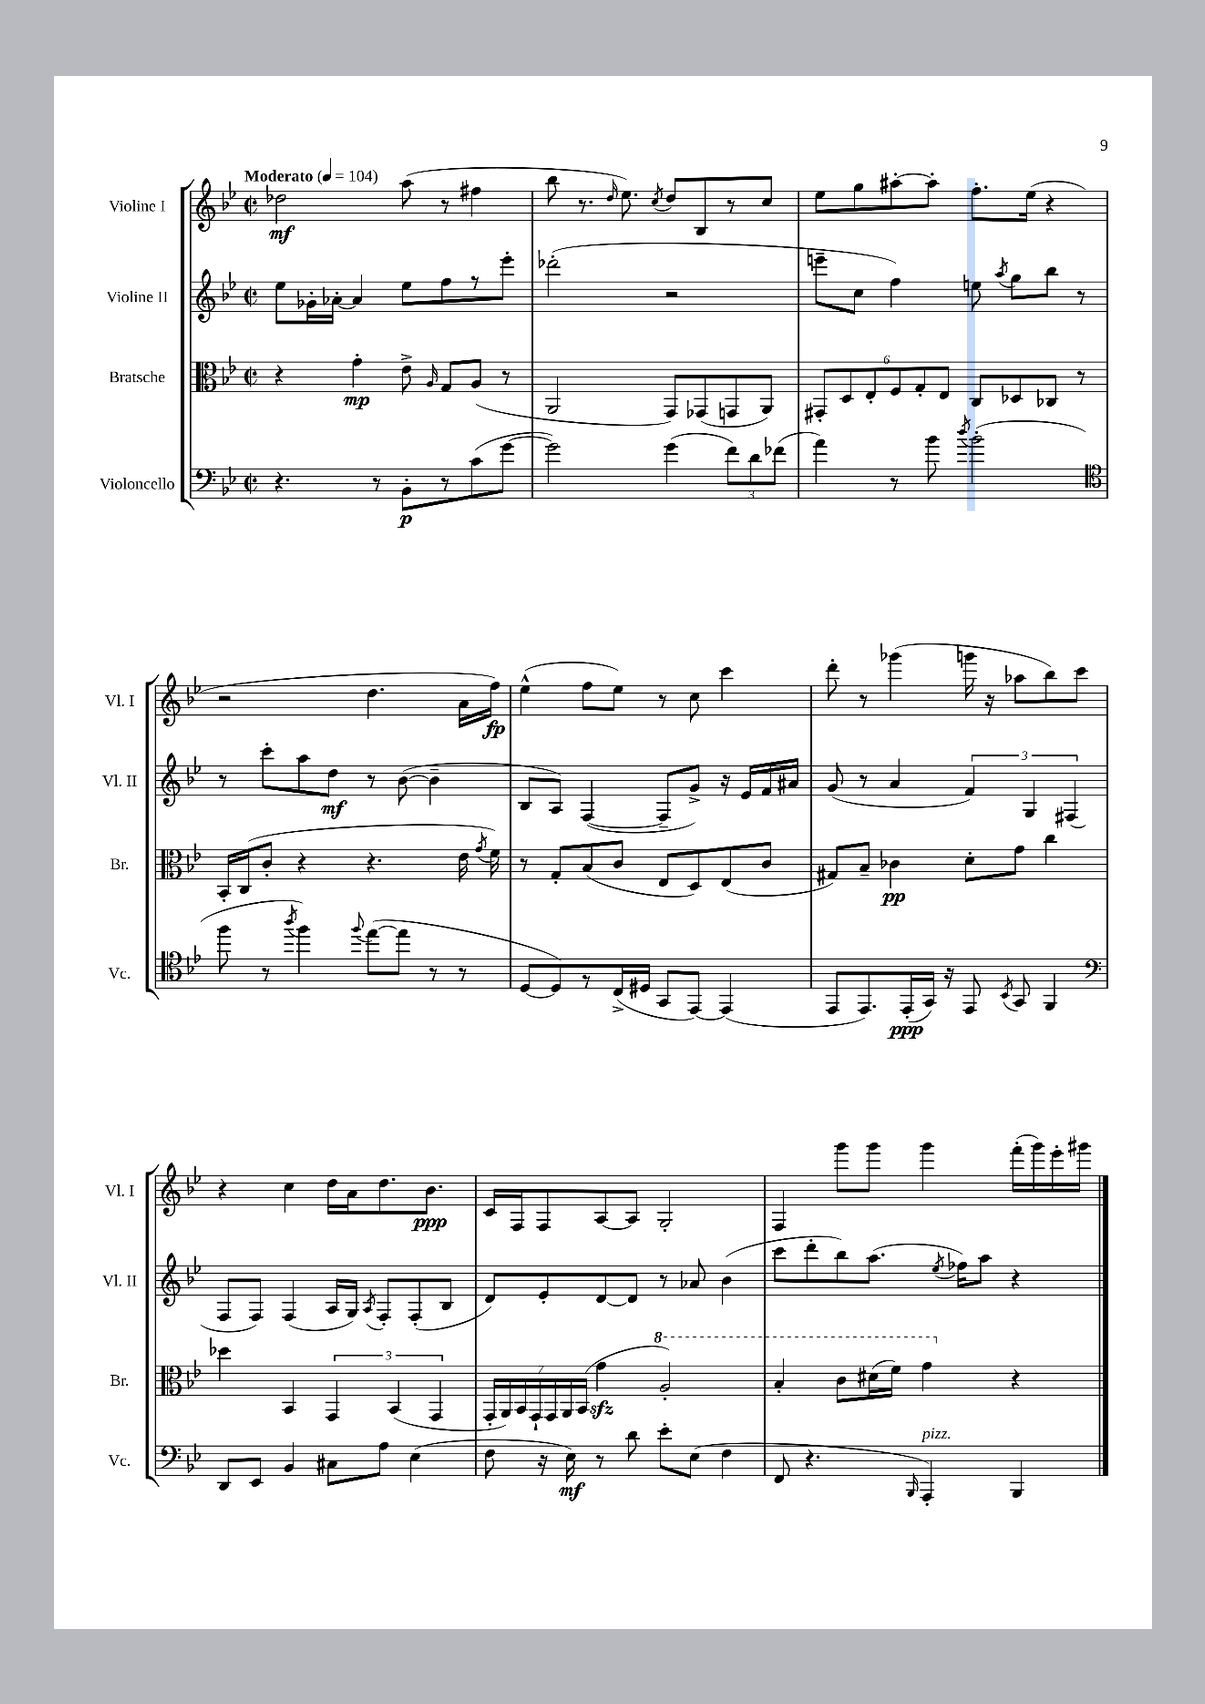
<<
\new StaffGroup <<
\new Staff = "s0" \with { instrumentName = "Violine I" shortInstrumentName = "Vl. I" } {
    \clef treble \key bes \major \defaultTimeSignature \time 2/2 \tempo "Moderato" 4 = 104
    \autoBeamOff des''2\mf a''8( r8 fis''4 |
    bes''8 r8. \grace { d''16 } ees''8.) \acciaccatura { c''8 } d''8[ bes8 r8 c''8] |
    ees''8[ g''8 ais''8~-. ais''8]-. f''8.[-. ees''16]( r4 |
    r2 d''4. a'16[ f''16]\fp) |
    ees''4-^( f''8[ ees''8]) r8 c''8 c'''4 |
    d'''8-. r8 ges'''4( g'''16 r16 aes''8[ bes''8) c'''8] |
    r4 c''4 d''16[ a'16 d''8. bes'8.]\ppp |
    c'16[ f16 f8 a8~ a8] g2-. |
    f4 g'''8[ g'''8] g'''4 f'''16[-.( g'''16) ees'''16-. gis'''16] \bar "|." |
}
\new Staff = "s1" \with { instrumentName = "Violine II" shortInstrumentName = "Vl. II" } {
    \clef treble \key bes \major \defaultTimeSignature \time 2/2
    \autoBeamOff ees''8[ ges'16-. aes'16]~-. aes'4 ees''8[ f''8 r8 ees'''8]-. |
    des'''2-.( r2 |
    e'''8[-- c''8] f''4) e''8 \acciaccatura { a''8 } g''8[ bes''8] r8 |
    r8 c'''8[-. a''8 d''8]\mf r8 bes'8~( bes'4-- |
    bes8[ a8]) f4~( f8[-- g'8]->) r16 ees'16[ f'16 ais'16] |
    g'8( r8 a'4 \tuplet 3/2 { f'4) g4 fis4( } |
    f8[ f8]) f4( a16[ g16]) \acciaccatura { a8 } f8[-. f8-.( bes8] |
    d'8[) ees'8-. d'8~ d'8] r8 aes'8 bes'4( |
    c'''8[ d'''8-. bes''8) a''8.]( \acciaccatura { ees''8 } fes''16[) a''8] r4 \bar "|." |
}
\new Staff = "s2" \with { instrumentName = "Bratsche" shortInstrumentName = "Br." } {
    \clef alto \key bes \major \defaultTimeSignature \time 2/2
    \autoBeamOff r4 g'4-.\mp ees'8-> \grace { a16 } g8[ a8]( r8 |
    a,2 g,8[) ges,8( g,8 a,8]) |
    \tuplet 6/4 { gis,8[-. d8 ees8-. f8 g8-. ees8] } c8[ des8 ces8] r8 |
    bes,16[-. c16( c'8]-. r4 r4. ees'16 \acciaccatura { g'8 } f'16) |
    r8 g8[-. bes8( c'8] ees8[ d8) ees8( c'8] |
    gis8[) bes8]-- ces'4\pp d'8[-. g'8] c''4 |
    des''4 bes,4 \tuplet 3/2 { g,4 bes,4( g,4 } |
    \tuplet 7/4 { g,16[-. a,16) bes,16 g,16-! g,16 a,16 bes,16]( } g'4\sfz \ottava #1 a'2-.) |
    bes'4-. c''8[ dis''16( f''16]) g''4 \ottava #0 r4 \bar "|." |
}
\new Staff = "s3" \with { instrumentName = "Violoncello" shortInstrumentName = "Vc." } {
    \clef bass \key bes \major \defaultTimeSignature \time 2/2
    \autoBeamOff r4. r8 bes,8[-.\p r8 c'8( g'8]~ |
    g'2) g'4( \tuplet 3/2 { f'8[) d'8 fes'8]( } |
    a'4) r8 bes'8 \acciaccatura { d''8 } bes'2-.( |
    \clef tenor f''8 r8 \acciaccatura { a''8 } f''4) \appoggiatura { f''8 } ees''8[~( ees''8] r8 r8 |
    d8[~ d8) r8 c16->( dis16] g,8[ ees,8]~) ees,4( |
    ees,8[ ees,8.) ees,16-.\ppp( g,16]) r16 ees,8 \acciaccatura { bes,8 } g,8 f,4 |
    \clef bass d,8[ ees,8] bes,4 cis8[ a8] ees4( |
    f8 r16 ees16\mf) r8 d'8 ees'8[-. ees8]( f4 |
    f,8 r4. \grace { bes,,16 } a,,4-.^\markup { \italic "pizz." }) bes,,4 \bar "|." |
}
>>
>>
\layout { \context { \Score \remove "Bar_number_engraver" } }
